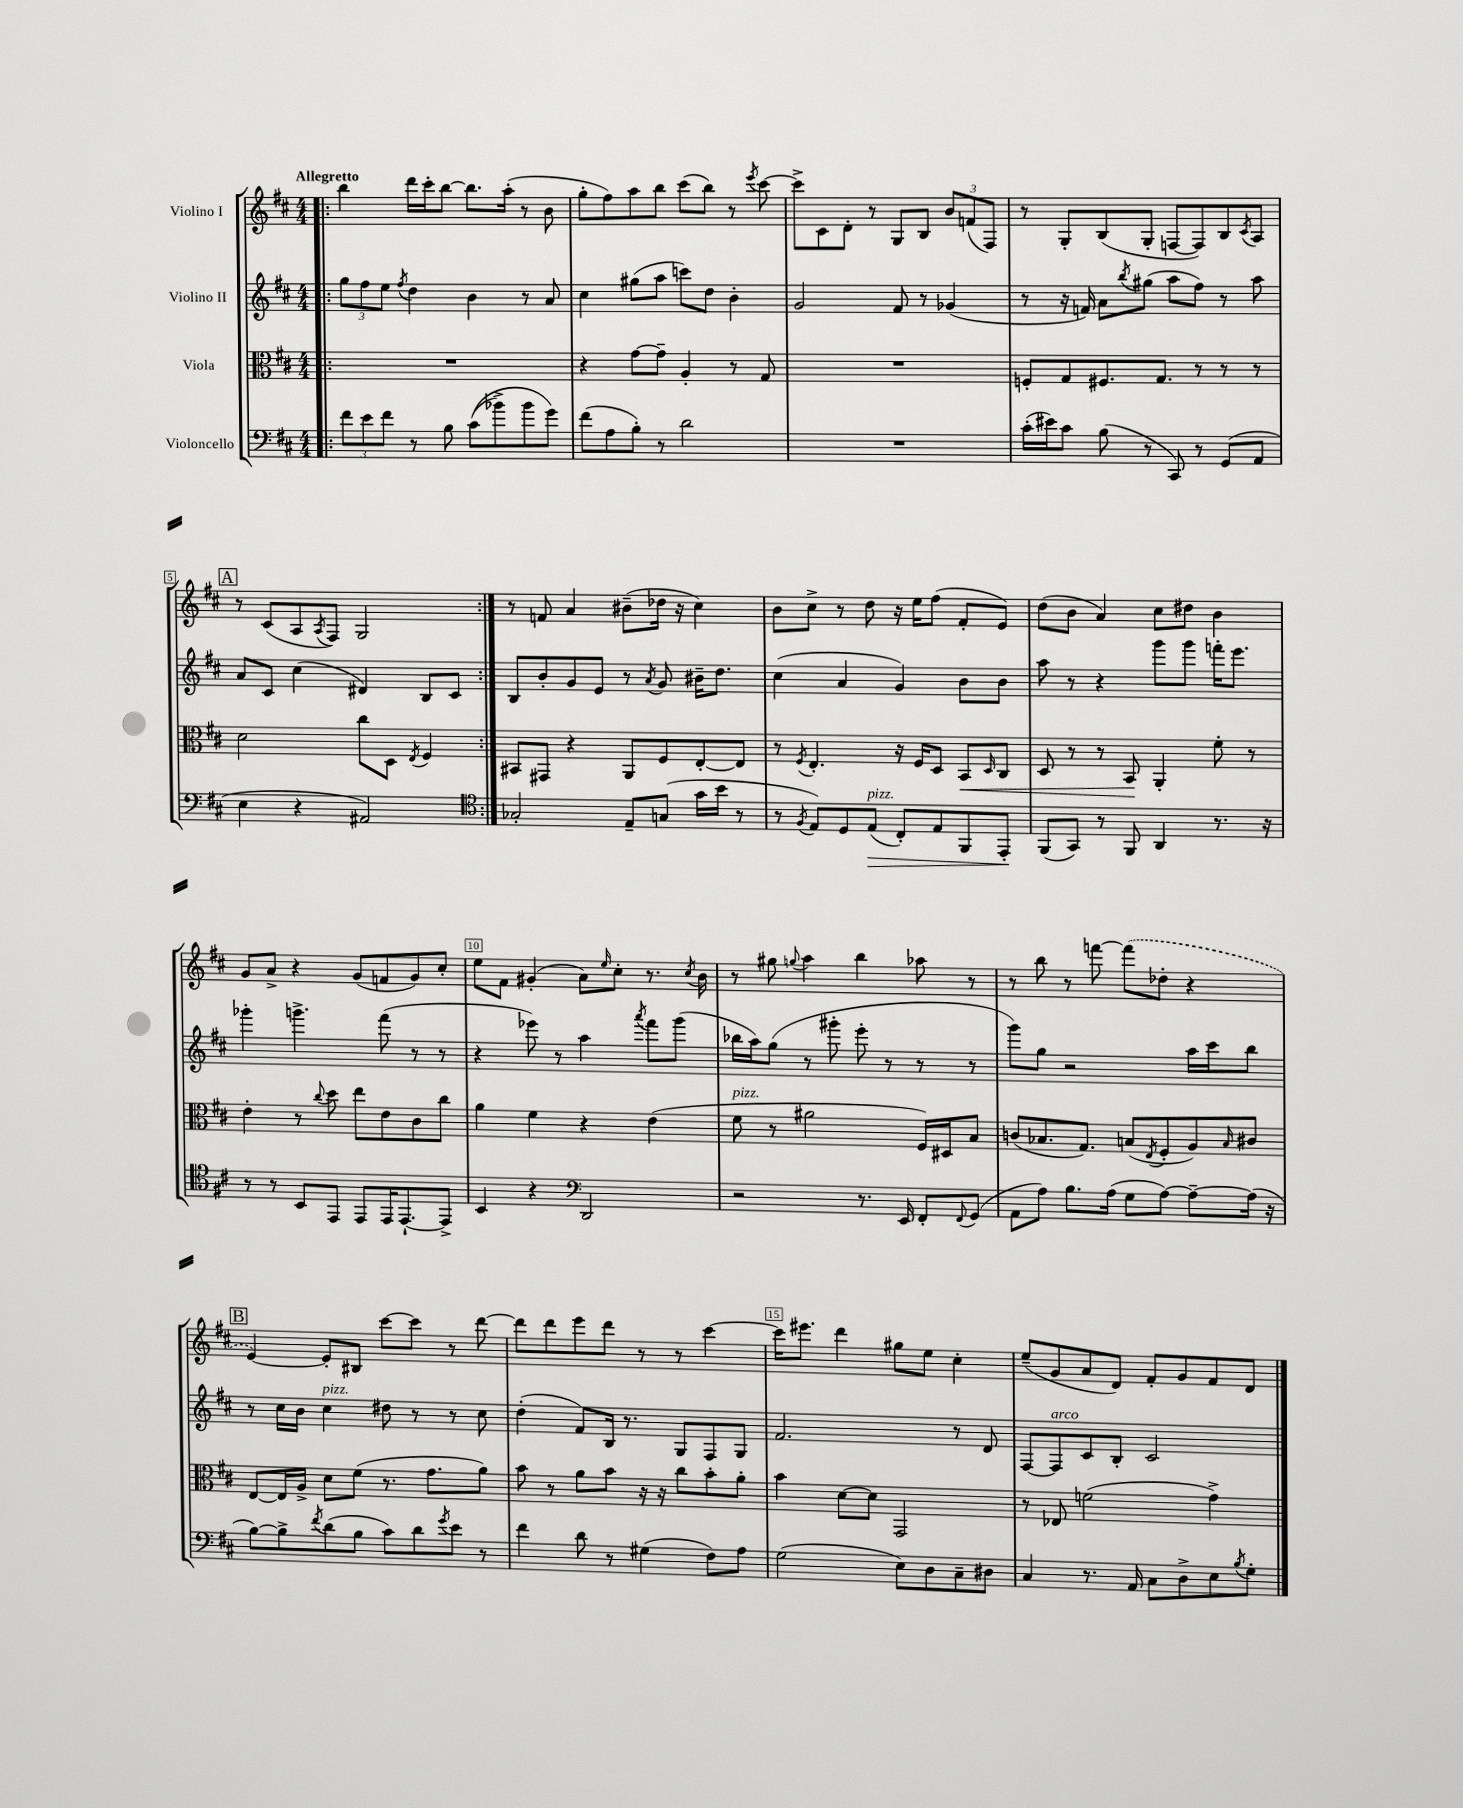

**kern	**kern	**kern	**kern
*staff4	*staff3	*staff2	*staff1
*clefF4	*clefC3	*clefG2	*clefG2
*k[f#c#]	*k[f#c#]	*k[f#c#]	*k[f#c#]
*M4/4	*M4/4	*M4/4	*M4/4
=!|:	=!|:	=!|:	=!|:
12f#	1r	12gg	4bb
12e	.	12ff#	.
12f#	.	12ee	.
.	.	8qff#	.
8r	.	4dd	16ddd
.	.	.	16ccc#'
8B	.	.	[8bb
&((8c#	.	4b	8.bb]
8b-^)	.	.	.
.	.	.	(16aa'
8b-	.	8r	8r
8g&)	.	8a	8b
=	=	=	=
(8f#	4r	4cc#	8gg'
8A	.	.	8ff#)
8B')	[8g	(8gg#	8aa
8r	8g~]	8aa	8bb
2d	4A'	8ccc)	(8ccc#
.	.	8dd	8bb)
.	8r	4b'	8r
.	.	.	8qeee
.	8G	.	[8ccc#
=	=	=	=
1r	1r	2g	8ccc#^]
.	.	.	8c#
.	.	.	8d'
.	.	.	8r
.	.	8f#	8G
.	.	8r	8B
.	.	(4g-	12b
.	.	.	(12f
.	.	.	12F#)
=	=	=	=
(16c#'	8F'	8r	8r
16e#)	.	.	.
8c#	8G	16r	8G'
.	.	16f)	.
(8B	8.F#	8a	(8B
.	.	8qbb	.
8r	.	(8gg#	8G'
.	8.G	.	.
8CC#)	.	8aa	[8F
8r	8r	8ff#)	8F])
(8GG	8r	8r	8B
.	.	.	8qc#
8AA	8r	8aa	8A
=	=	=	=
4E	2d	8a	8r
.	.	8c#	(8c#
4r	.	(4cc#	8A
.	.	.	8qA
.	.	.	8F#)
2AA#)	8cc#	4d#)	2G
.	8D	.	.
.	8qE	.	.
.	4F#	8B	.
.	.	8c#	.
=:|!	=:|!	=:|!	=:|!
*clefC4	*	*	*
2G-'	8BB#	8B	8r
.	8GG#	8b'	8f
.	4r	8g	4a
.	.	8e	.
8E~	8AA	8r	(8b#~
.	.	8qa	.
(8G	8F#	8g	16dd-
.	.	.	16r
16g	[8E'	16b#~	4cc#)
16b	.	8.dd	.
8r	8E]	.	.
=	=	=	=
8r	8r	(4cc#	8b
8qF#	8qF#	.	.
8E)	4.E'	.	8cc#^
8D	.	4a	8r
(8E	.	.	8dd
8C#')	16r	4g)	16r
.	16F#	.	16ee
8E	8D	.	(8ff#
8FF#	8BB	8b	8f#'
.	16qqD	.	.
8EE'	8C#	8b	8e)
=	=	=	=
(8FF#	8D	8aa	(8dd
8GG)	8r	8r	8b
8r	8r	4r	4a)
8FF#	8BB	.	.
4AA	4AA'	8ggg	8cc#
.	.	8ggg	8dd#
8.r	8f#'	16fff'	4b
.	.	8.eee	.
.	8r	.	.
16r	.	.	.
=	=	=	=
8r	4e'	4ggg-'	8g
8r	.	.	8a^
8BB	8r	4.ggg^	4r
.	8qqcc#	.	.
8EE	8dd	.	.
8EE	8ee	.	(8g
16EE	8e	(8fff#	8f
[8.EE`	.	.	.
.	8c#	8r	8g)
8EE^]	8cc#	8r	8cc#'
=	=	=	=
4BB	4a	4r	8ee
.	.	.	8f#
4r	4f#	8eee-)	(4g#'
.	.	8r	.
*clefF4	*	*	*
2DD	4r	4aa	8a)
.	.	.	16qqee
.	.	.	8cc#'
.	.	8qaaa	.
.	(4e	8fff#	8.r
.	.	(8ggg	.
.	.	.	8qcc#
.	.	.	16b
=	=	=	=
2r	8f#	16bb-	8r
.	.	16aa)	.
.	8r	(8gg	8gg#
.	.	.	8qqgg
.	2a#	8r	4aa
.	.	8ggg#'	.
8.r	.	8eee'	4bb
.	.	8r	.
16EE	.	.	.
8FF#'	16F#)	8r	8aa-
.	16D#	.	.
8qqFF#	.	.	.
(8GG	8B	8r	8r
=	=	=	=
8AA	(8c	8ggg)	8r
8A)	8.B-	8gg	8bb
8.B	.	2r	8r
.	8.G)	.	.
.	.	.	[8fff
(16A	.	.	.
8G	(8B	.	(8fff]
.	8qE	.	.
[8A)	8F#'	.	8dd-'
8A~_	8A)	16aa	4r
.	.	16ccc#	.
.	16qqB	.	.
(16A]	8c#	8bb	.
16r	.	.	.
=	=	=	=
[8B)	[8E	8r	[4e)
8B^]	16E]	16cc#	.
.	16A^	16b	.
8qf#	.	.	.
(8d	8d	4cc#	8e']
8B	(8f#	.	8B#
8c#)	8.r	8dd#	[8ccc#
8d	.	8r	8ccc#]
.	8.g	.	.
8qg	.	.	.
8e	.	8r	8r
8r	8a)	8cc#	[8ddd
=	=	=	=
4f#	8b	(4dd'	8ddd]
.	8r	.	8ddd
8d	8a	8f#)	8eee
8r	8b	16B	8ddd
.	.	8.r	.
(4G#	16r	.	8r
.	16r	.	.
.	8cc#	8G	8r
8F#)	8b'	8F#	[4ccc#
8A	8a'	8G	.
=	=	=	=
(2G	4b	2.f#	16ccc#]
.	.	.	8.eee#
.	[8d	.	4ddd
.	8d]	.	.
8E)	2GG	.	8gg#
8D	.	.	8ee
8C#~	.	8r	4cc#'
8D#	.	8d	.
=	=	=	=
4C#	8r	[8F#	(8ee~
.	8E-	8F#]	8g
8.r	(2f	8c#	8a
.	.	8B'	8d)
16AA	.	.	.
8C#	.	2c#	8f#'
8D^	.	.	8g
8E	4g^)	.	8f#
8qB	.	.	.
8G'	.	.	8d
==	==	==	==
*-	*-	*-	*-
